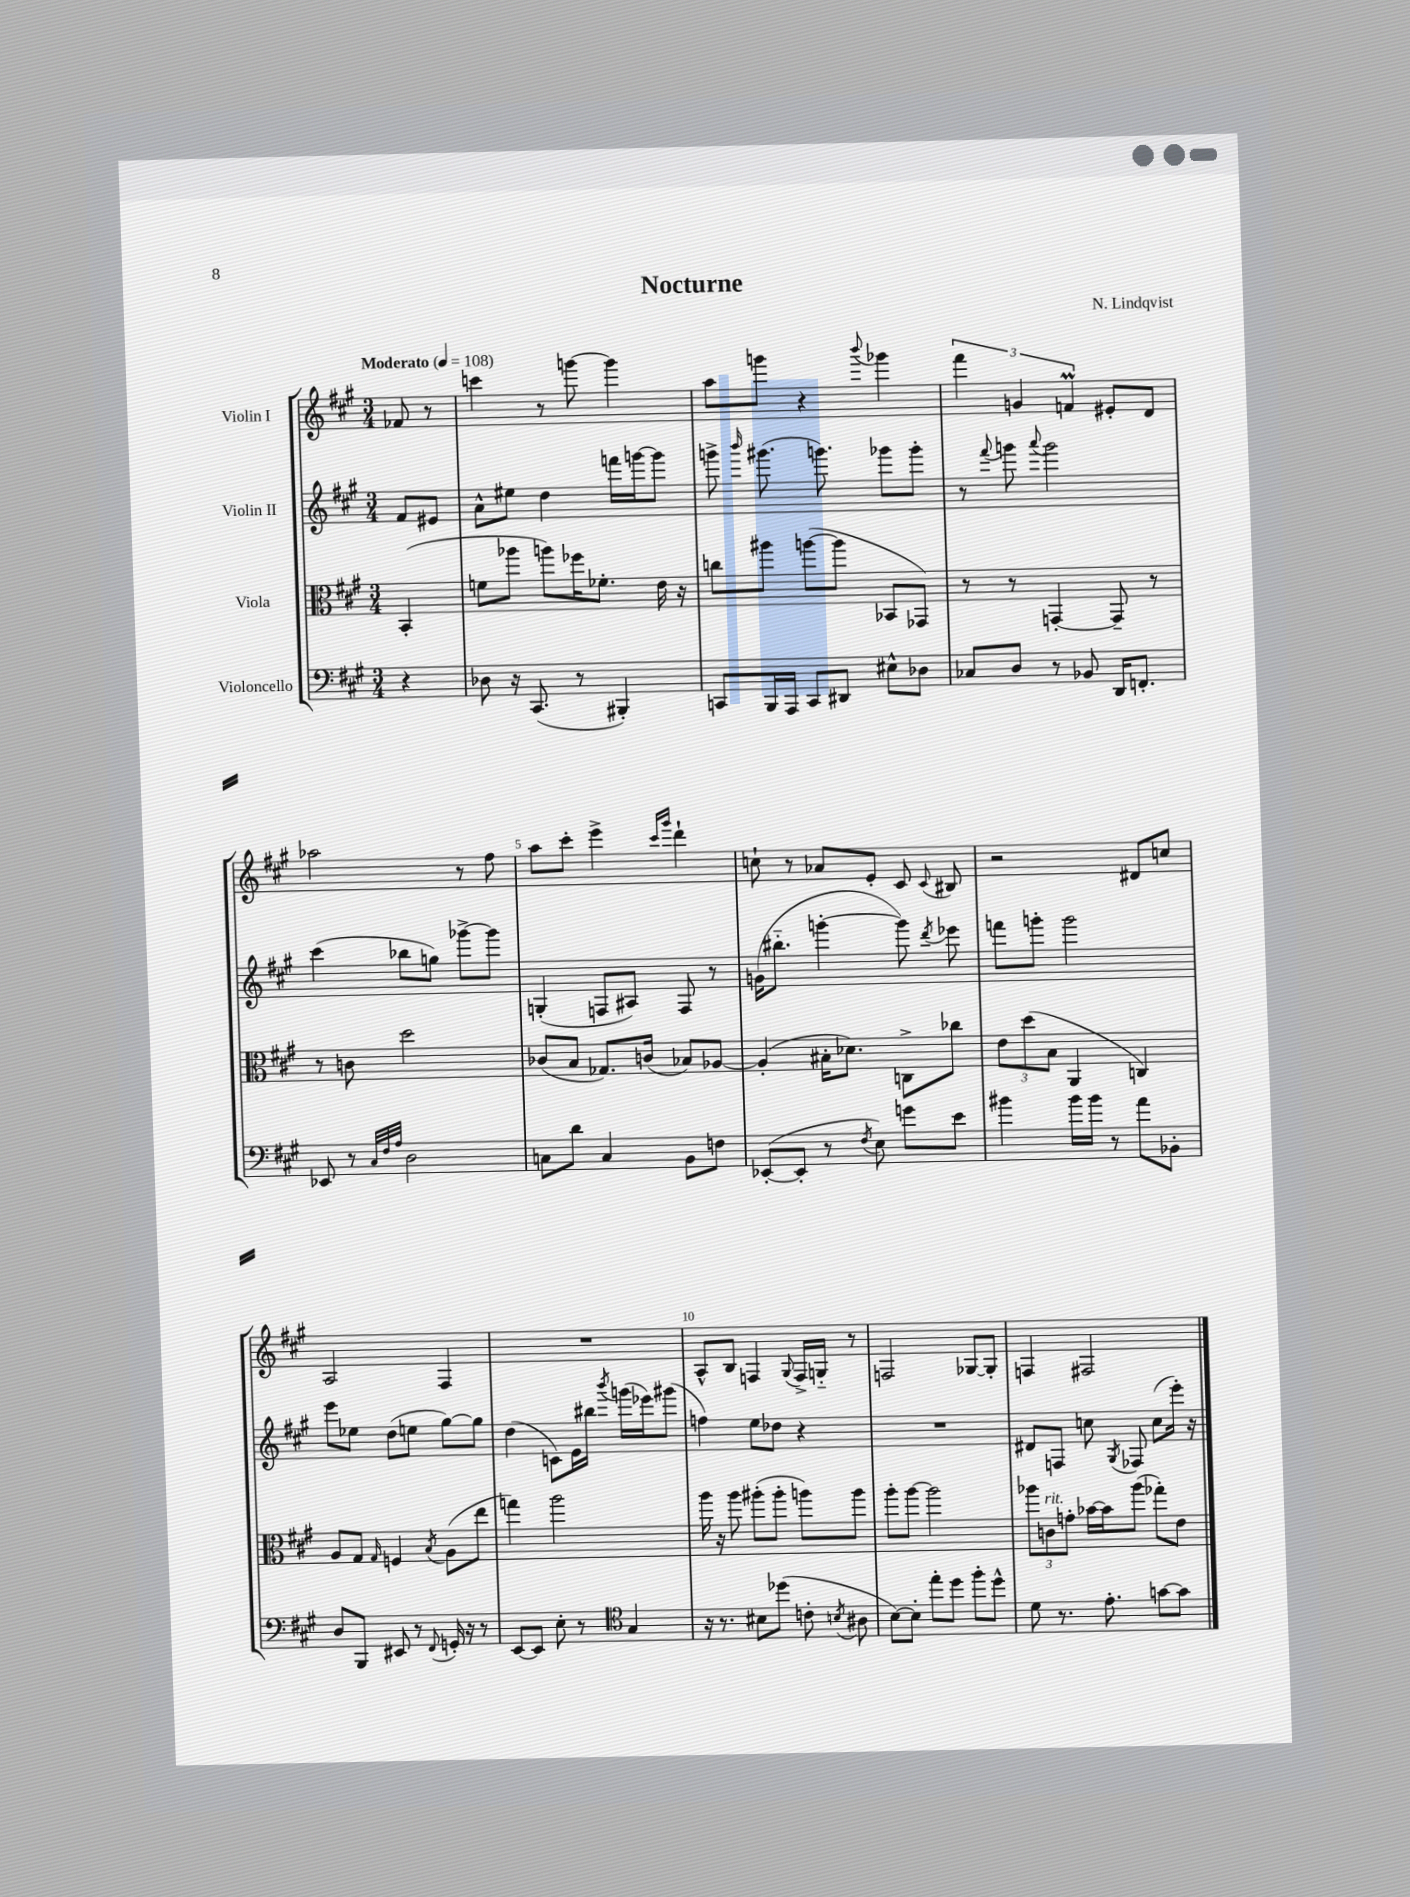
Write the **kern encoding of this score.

**kern	**kern	**kern	**kern
*staff4	*staff3	*staff2	*staff1
*clefF4	*clefC3	*clefG2	*clefG2
*k[f#c#g#]	*k[f#c#g#]	*k[f#c#g#]	*k[f#c#g#]
*M3/4	*M3/4	*M3/4	*M3/4
*MM108	*MM108	*MM108	*MM108
4r	(4BB'	8f#	8f-
.	.	8e#	8r
=	=	=	=
8D-	8f	8a^^	4ccc
16r	8aa-	8ee#	.
(8.CC#	.	.	.
.	8aa)	4dd	8r
8r	16ff-	.	[8ggg
.	8.f-'	.	.
4BBB#')	.	16fff	4ggg]
.	.	[16ggg	.
.	16e	8ggg]	.
.	16r	.	.
=	=	=	=
8CC	8cc	8ggg^	8aa
.	.	16qqbbb	.
16BBB	8aa#	(8.ggg#	8ggg
16AAA	.	.	.
8CC	([8aa	.	4r
.	.	8.ggg)	.
8DD#	8aa]	.	.
.	.	.	8qqbbb
8E#^^	8BB-	8ggg-	4ggg-
8D-	8GG-)	8ggg-'	.
=	=	=	=
8C-	8r	8r	6fff#
.	.	8qqfff#	.
8D	8r	8ggg	.
.	.	.	6g
.	.	8qqaaa	.
8r	[4GG'	2ggg	.
.	.	.	6f
8BB-	.	.	.
16DD	8GG~]	.	8e#'
8.FF'	.	.	.
.	8r	.	8d
=	=	=	=
8EE-	8r	(4ccc#	2aa-
8r	8c	.	.
32qqC#	.	.	.
32qqF#	.	.	.
32qqA	.	.	.
2D	2dd	8bb-	.
.	.	8gg)	.
.	.	[8ggg-^	8r
.	.	8ggg-]	8ff#
=	=	=	=
8C	(8c-	(4G'	8aa
8d	8B	.	8ccc#'
4C	8.G-)	8F	4eee^
.	.	8A#)	.
.	(16c	.	.
.	.	.	16qqccc#
.	.	.	16qqggg#
8BB	8B-)	8F	4ddd`
8F	[8A-	8r	.
=	=	=	=
([8EE-'	(4A-']	(16g	8cc`
.	.	8.bb#'~	.
8EE-']	.	.	8r
8r	16B#'	[4ggg'	8a-
.	8.d-)	.	.
8qF#	.	.	.
8E)	.	.	8e'
8g	8C^	8ggg])	8c#
.	.	8qddd	8qqc#
8e	8cc-	8eee-	8B#
=	=	=	=
4b#	12e	8fff	2r
.	(12dd	.	.
.	.	8ggg'	.
.	12B	.	.
16b#	4AA	2ggg	.
16b#	.	.	.
8r	.	.	.
8a	4C)	.	8d#
8BB-'	.	.	8cc
=	=	=	=
8D	8A	8eee	2A
8BBB	8G#	8ee-	.
.	16qqG#	.	.
8EE#	4F	(8dd	.
8r	.	8ee	.
8qqFF#	8qB	.	.
16GG'	(8A	[8gg#)	4F#
16r	.	.	.
8r	8ee	8gg#]	.
=	=	=	=
[8EE	4gg)	(4dd	2.r
8EE]	.	.	.
8E'	2aa	8c)	.
8r	.	16e	.
.	.	16bb#	.
*clefC4	*	*	*
.	.	8qbbb	.
4G#	.	(16ggg	.
.	.	16eee-)	.
.	.	(8ggg#	.
=	=	=	=
16r	16aa	4ff)	8A^^
8.r	16r	.	.
.	8aa	.	8B
8B#	(8aa#'	8ee	4F
(8dd-	8aa#'	8dd-	.
.	.	.	8qqG#
8c'	8aa)	4r	16F^
.	.	.	16G'~
8qB	.	.	.
8A#	8aa	.	8r
=	=	=	=
[8B)	8aa'	2.r	2F
8B']	[8aa	.	.
8ee'	2aa]	.	.
8dd	.	.	.
8ff#'	.	.	[8G-
8dd^^	.	.	8G-']
=	=	=	=
8d	12aa-	8d#	4F
.	12c	.	.
8.r	.	8F	.
.	12g'	.	.
.	[16b-	8cc	2F#
8.e'	16b-]	.	.
.	.	8qG#	.
.	(8aa-	8F-	.
[8g	8gg-')	(8cc	.
8g]	8e	16eee')	.
.	.	16r	.
==	==	==	==
*-	*-	*-	*-
